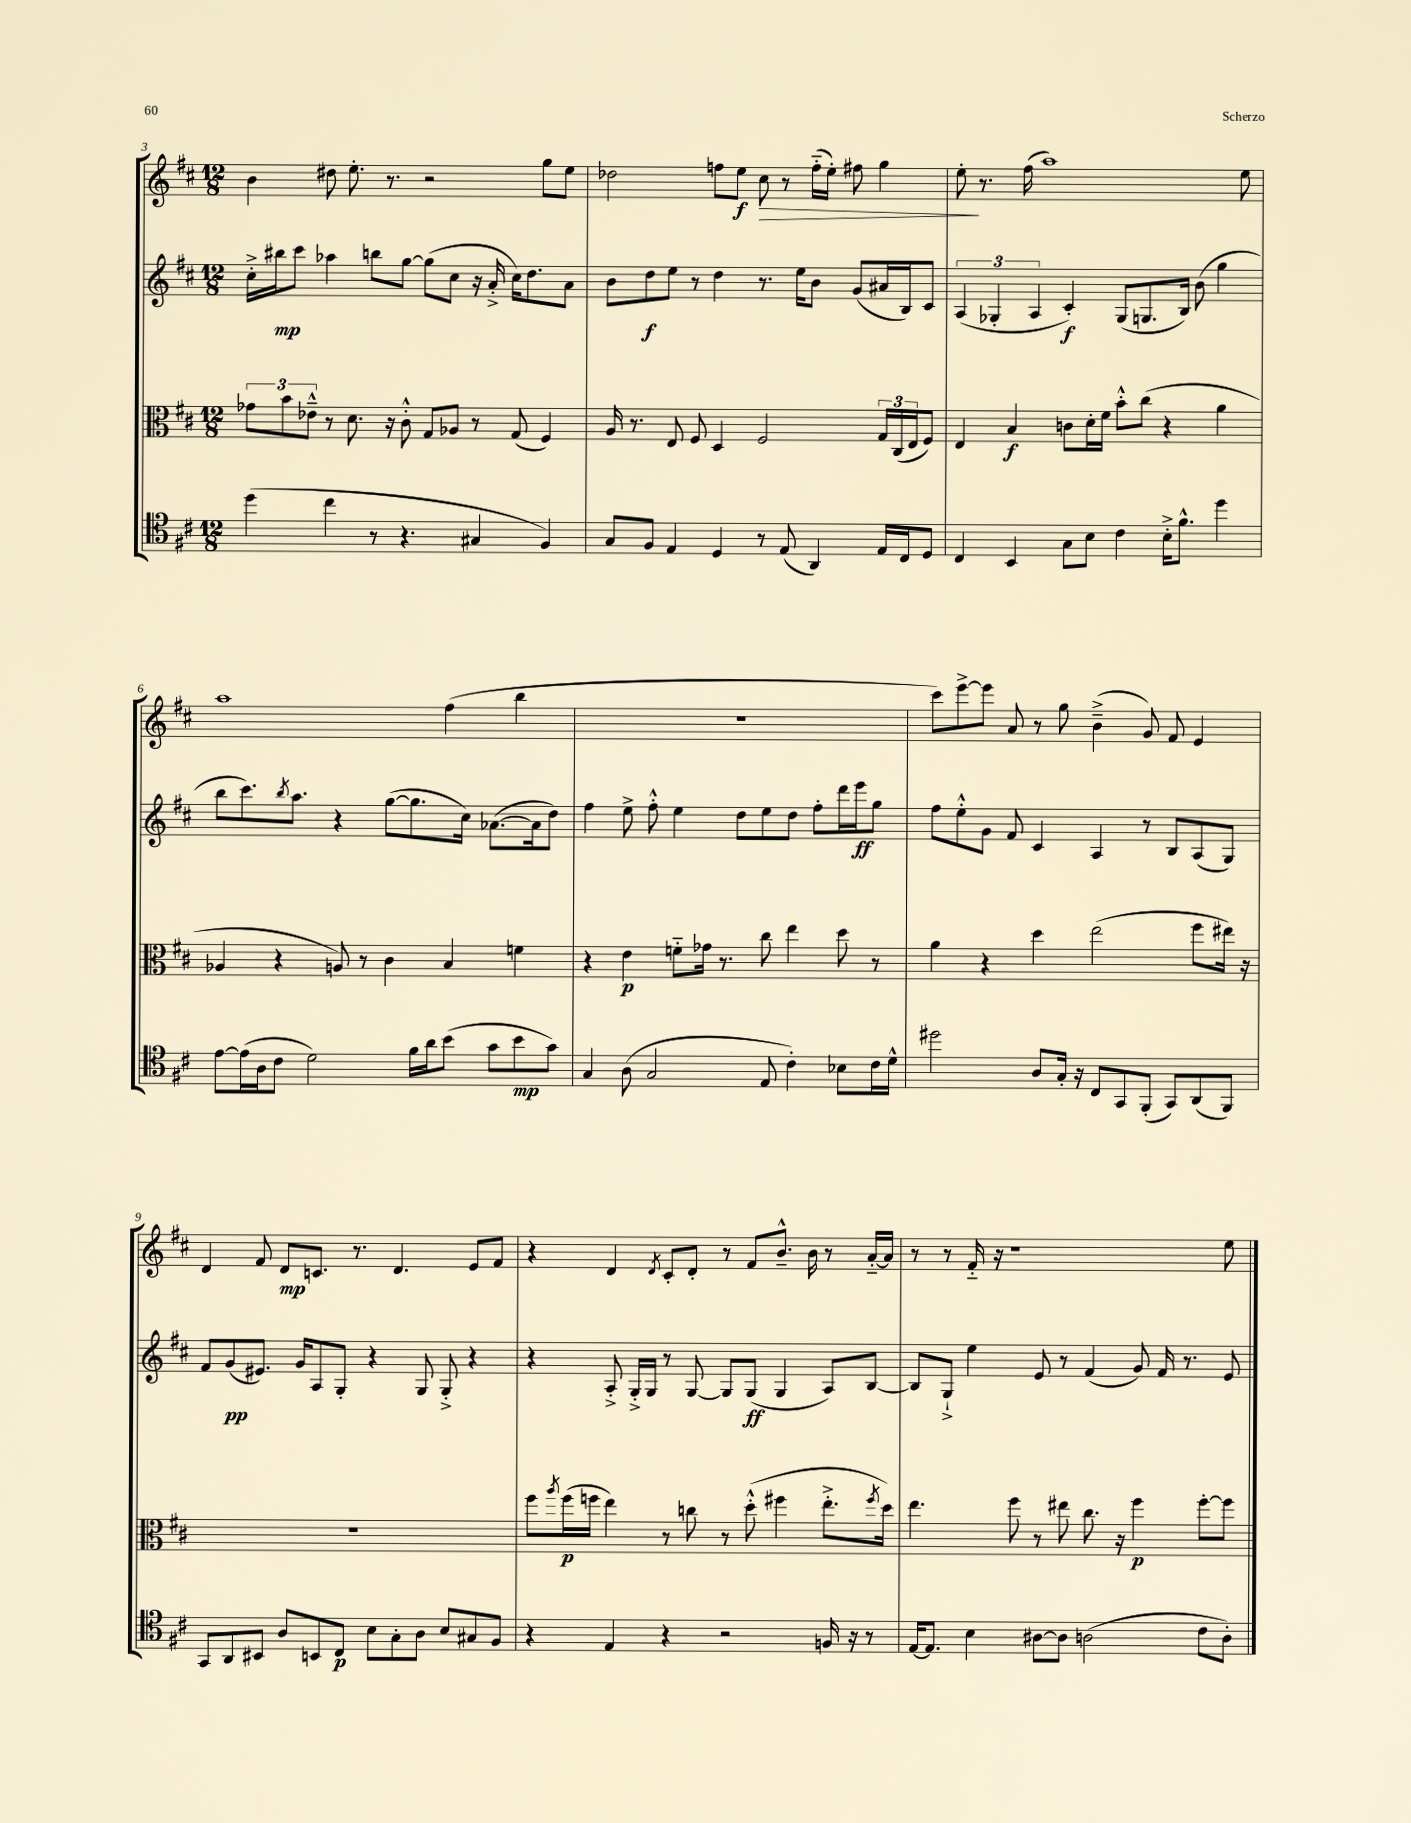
<<
\new StaffGroup <<
\new Staff = "s0" {
    \clef treble \key d \major \numericTimeSignature \time 12/8
    b'4 dis''8 e''8.-. r8. r2 g''8 e''8 |
    des''2 f''8 e''8\f cis''8\> r8 f''16-_( e''16-.) fis''8 g''4 |
    e''8-.\! r8. fis''16( a''1) e''8 |
    a''1 fis''4( b''4 |
    R1. |
    cis'''8) e'''8~-> e'''8 a'8 r8 g''8 b'4--->( g'8) fis'8 e'4 |
    d'4 fis'8 d'8\mp c'8. r8. d'4. e'8 fis'8 |
    r4 d'4 \acciaccatura { d'8 } cis'8-. d'8-. r8 fis'8 b'8.---^ b'16 r8 a'16~-_ a'16 |
    r8 r8 fis'16-_ r16 r1 e''8 \bar "|." |
}
\new Staff = "s1" {
    \clef treble \key d \major \numericTimeSignature \time 12/8
    cis''16-.-> bis''16\mp cis'''8 aes''4 b''8 g''8~ g''8( cis''8 r16 a'16-.-> cis''16) d''8. a'8 |
    b'8 d''8\f e''8 r8 d''4 r8. e''16 b'8 g'8( ais'16 b16) cis'8 |
    \tuplet 3/2 { a4( ges4-. a4 } cis'4-.\f) ges8( g8. b16) b'8( g''4 |
    b''8 cis'''8.) \acciaccatura { b''8 } a''8. r4 g''8~( g''8. cis''16) aes'8.~( aes'16 d''8) |
    fis''4 e''8-> fis''8-.-^ e''4 d''8 e''8 d''8 fis''8-. d'''16 e'''16\ff g''8 |
    fis''8 e''8-.-^ g'8 fis'8 cis'4 a4 r8 b8 a8( g8) |
    fis'8 g'8\pp( eis'8.) g'16 a8 g8-. r4 g8 g8-.-> r4 |
    r4 a8-.-> g16-.-> g16 r8 g8~ g8 g8\ff( g4 a8) b8~ |
    b8 g8-!-> e''4 e'8 r8 fis'4( g'8) fis'16 r8. e'8 \bar "|." |
}
\new Staff = "s2" {
    \clef alto \key d \major \numericTimeSignature \time 12/8
    \tuplet 3/2 { ges'8 b'8 ees'8---^ } r8 d'8. r16 cis'8-.-^ g8 aes8 r8 g8( fis4) |
    a16 r8. e8 fis8 d4 fis2 \tuplet 3/2 { g16 cis16( e16 } fis8) |
    e4 b4\f c'8 d'16-. fis'16 b'8-.-^ cis''8( r4 a'4 |
    aes4 r4 a8) r8 cis'4 b4 f'4 |
    r4 e'4\p f'8-_ ges'16 r8. cis''8 e''4 d''8 r8 |
    a'4 r4 d''4 e''2( fis''8 eis''16) r16 |
    R1. |
    fis''8 \acciaccatura { a''8 } fis''16\p( f''16 e''4) r8 c''8 r8 d''8-.-^( fis''4 e''8.-.-> \acciaccatura { fis''8 } d''16) |
    e''4. fis''8 r8 eis''8 cis''8. r16 fis''4\p fis''8~-. fis''8 \bar "|." |
}
\new Staff = "s3" {
    \clef tenor \key d \major \numericTimeSignature \time 12/8
    d''4( cis''4 r8 r4. gis4 fis4) |
    g8 fis8 e4 d4 r8 e8( a,4) e16 cis16 d8 |
    cis4 b,4 g8 b8 cis'4 b16-.-> fis'8.-^ d''4 |
    e'8~ e'16( a16 cis'8 d'2) fis'16 a'16 b'8( g'8 b'8\mp g'8) |
    g4 a8( g2 e8 cis'4-.) bes8 cis'16 d'16-^ |
    dis''2 a8 g16-. r16 cis8 g,8 fis,8-.( g,8) a,8( fis,8) |
    g,8 a,8 bis,8 a8 b,8 cis8\p b8 g8-. a8 b8 gis8 fis8 |
    r4 e4 r4 r2 f16 r16 r8 |
    e16~ e8. b4 ais8~ ais8 a2( cis'8 a8-.) \bar "|." |
}
>>
>>
\layout { \context { \Score currentBarNumber = #3 } }
